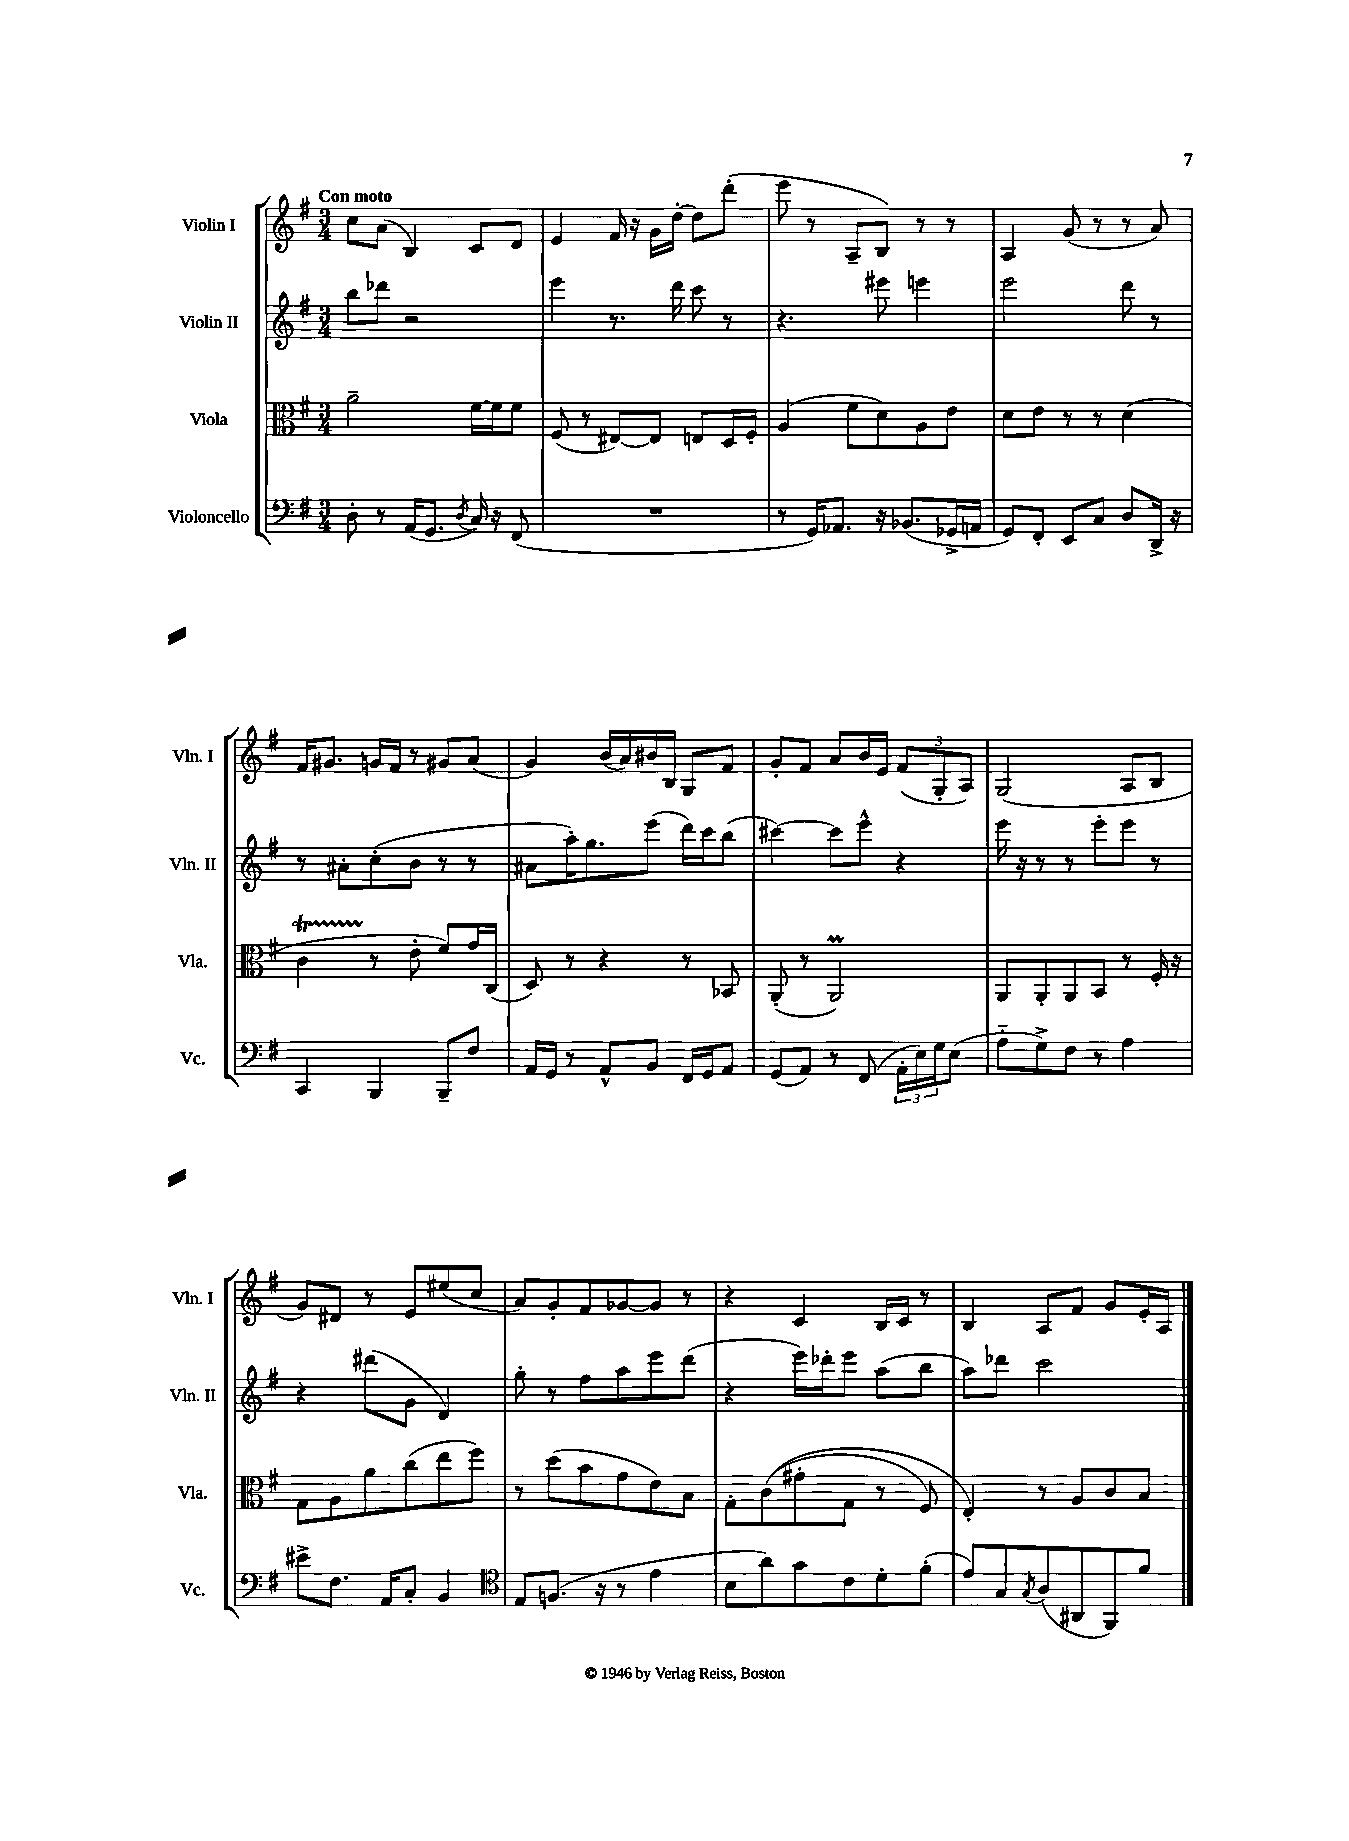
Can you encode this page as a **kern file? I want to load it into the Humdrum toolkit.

**kern	**kern	**kern	**kern
*staff4	*staff3	*staff2	*staff1
*clefF4	*clefC3	*clefG2	*clefG2
*k[f#]	*k[f#]	*k[f#]	*k[f#]
*M3/4	*M3/4	*M3/4	*M3/4
8D'	2a~	8bb	8cc
8r	.	8ddd-	(8a
(16AA	.	2r	4B)
8.GG	.	.	.
8qD	.	.	.
16C)	[16f#	.	8c
16r	16f#]	.	.
(8FF#	8f#	.	8d
=	=	=	=
2.r	(8F#	4eee	4e
.	8r	.	.
.	[8E#)	8.r	16f#
.	.	.	16r
.	8E#]	.	16g
.	.	16ddd	[16dd'
.	8E	8ccc	8dd]
.	16D	8r	(8ddd'
.	16F#'	.	.
=	=	=	=
8r	(4A	4.r	8eee
16GG)	.	.	8r
8.AA-	.	.	.
.	8f#	.	8A~
16r	8d)	8eee#	8B)
(8.BB-	.	.	.
.	8A	4eee	8r
16GG-^	8e	.	8r
16AA	.	.	.
=	=	=	=
8GG)	8d	2eee	4A
8FF#'	8e	.	.
8EE	8r	.	(8g
8C	8r	.	8r
8D	(4d	8ddd	8r
16DD^	.	8r	8a)
16r	.	.	.
=	=	=	=
4CC	4c	8r	16f#
.	.	.	8.g#
.	.	8a#'	.
4BBB	8r	(8cc'	16g
.	.	.	16f#
.	8e'	8b	8r
8BBB~	8f#)	8r	8g#
8F#	16g	8r	(8a
.	(16C	.	.
=	=	=	=
16AA	8D)	8a#	4g)
16GG	.	.	.
8r	8r	16aa')	.
.	.	8.gg	.
8AA^^	4r	.	(16b
.	.	.	16a)
8BB	.	(8eee	16b#
.	.	.	16B
16FF#	8r	16ddd)	8G
16GG	.	16ccc	.
8AA	8BB-	(8bb	8f#
=	=	=	=
(8GG	(8AA'	[4ccc#)	8g'
8AA)	8r	.	8f#
8r	2AA)	8ccc#]	8a
(8FF#	.	8eee^^	16b
.	.	.	16e
24AA'	.	4r	(12f#
24E)	.	.	.
24G	.	.	12G'
(8E	.	.	.
.	.	.	12A)
=	=	=	=
8A'~	8AA	16eee	(2G
.	.	16r	.
8G^)	8AA'	8r	.
8F#	8AA	8r	.
8r	8BB	8eee'	.
4A	8r	8eee	8A
.	16F#'	8r	8B
.	16r	.	.
=	=	=	=
8e#^	8G	4r	8g)
8.F#	8A	.	8d#
.	8a	(8ddd#	8r
16AA	.	.	.
8C'	(8cc	8g	8e
4BB	8ee	4d)	(8ee#
.	8ff#)	.	8cc
=	=	=	=
*clefC4	*	*	*
8E	8r	8gg'	8a)
(8.F	(8dd	8r	8g'
.	8b	8ff#	8f#
16r	.	.	.
8r	8g	8aa	[8g-
4e	8e)	8eee	8g-]
.	8B	(8ddd	8r
=	=	=	=
8B	8G'	4r	4r
8a)	&((8c	.	.
8g	8g#'	16eee)	4c
.	.	16ddd-'	.
8c	8G	8eee	.
8d'	8r	(8aa	16B
.	.	.	16c
(8f#'	8F#)	8bb	8r
=	=	=	=
8e)	4E'&)	8aa)	4B
8G	.	8ddd-	.
8qG	.	.	.
(8A	8r	2ccc	8A
8AA#	8A	.	8f#
8FF#)	8c	.	8g
8f#	8B	.	16e'
.	.	.	16A
==	==	==	==
*-	*-	*-	*-
